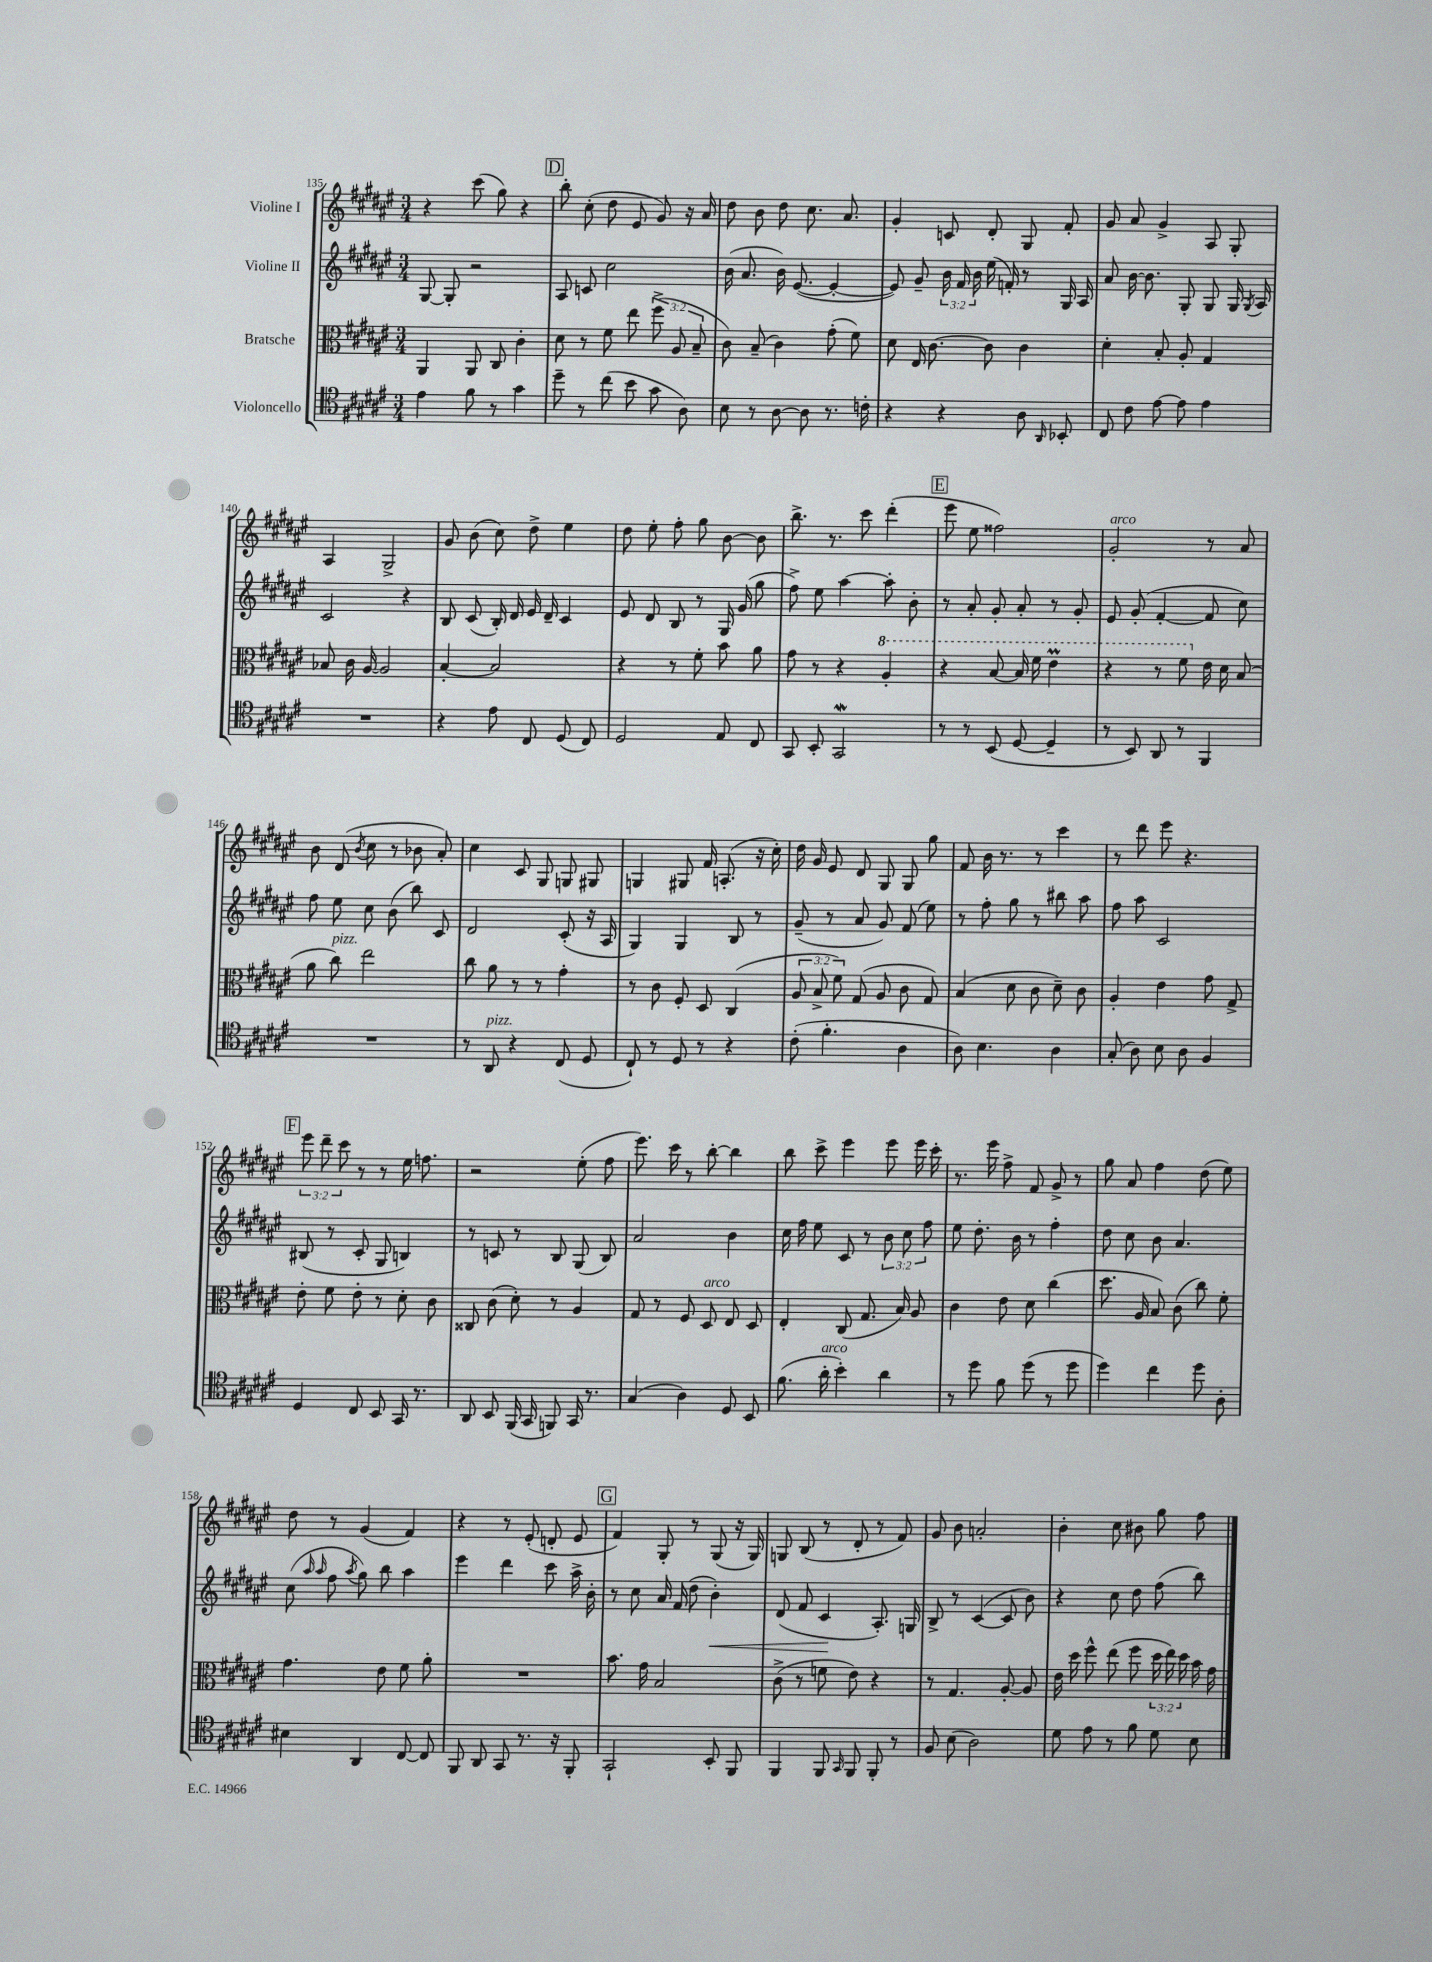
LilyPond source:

<<
\new StaffGroup <<
\new Staff = "s0" \with { instrumentName = "Violine I" } {
    \clef treble \key fis \major \numericTimeSignature \time 3/4 \override Staff.TupletNumber.text = #tuplet-number::calc-fraction-text
    \autoBeamOff r4 cis'''8( gis''8) r4 |
    \mark \markup { \box "D" } b''8-. cis''8-.( dis''8 eis'8 gis'8) r16 ais'16 |
    dis''8 b'8 dis''8 cis''8. ais'8. |
    gis'4-. c'8 dis'8-. gis8 fis'8-. |
    gis'8 ais'8 gis'4-> ais8 gis8-. |
    ais4 gis2-> |
    gis'8 b'8( cis''8) dis''8-> eis''4 |
    dis''8 eis''8-. fis''8-. gis''8 b'8~ b'8 |
    b''8.-> r8. cis'''8 dis'''4-.( |
    \mark \markup { \box "E" } eis'''8 eis''8 fisis''2) |
    gis'2-.^\markup { \italic "arco" } r8 ais'8 |
    b'8 dis'8( \acciaccatura { b'8 } cis''8 r8 bes'8 ais'8-.) |
    cis''4 cis'8 gis8 g8 gis8 |
    g4 gis8 fis'16 a8.-.( r16 cis''16-.) |
    dis''16 gis'16 eis'8 dis'8 gis8 gis8 gis''8 |
    fis'8 b'16 r8. r8 cis'''4 |
    r8 dis'''8 eis'''8 r4. |
    \mark \markup { \box "F" } \tuplet 3/2 { eis'''8 dis'''8-- cis'''8 } r8 r8 eis''16 f''8. |
    r2 eis''8-.( fis''8 |
    eis'''8.) cis'''16 r8 b''8~-. b''4 |
    b''8 cis'''8-> eis'''4 eis'''8 eis'''16 cis'''16-. |
    r8. eis'''16 fis''8-> fis'8 gis'8-> r8 |
    gis''8 ais'8 fis''4 dis''8( eis''8) |
    dis''8 r8 gis'4( fis'4) |
    r4 r8 eis'8-.( d'8-. eis'8 |
    \mark \markup { \box "G" } fis'4) gis8-. r8 gis8( r16 gis16) |
    g8 b8( r8 dis'8-. r8 fis'8) |
    gis'8 b'8 a'2-. |
    b'4-. cis''8 bis'8 gis''8 fis''8 \bar "|." |
}
\new Staff = "s1" \with { instrumentName = "Violine II" } {
    \clef treble \key fis \major \numericTimeSignature \time 3/4 \override Staff.TupletNumber.text = #tuplet-number::calc-fraction-text
    \autoBeamOff gis8~ gis8-. r2 |
    \mark \markup { \box "D" } ais8 c'8 cis''2 |
    b'16( ais'8. b'16) eis'8.~( eis'4~-. |
    eis'8) gis'8-- \tuplet 3/2 { b'16 fis'16 b'16 } eis''16( f'16-.) r8 gis16 ais16 |
    ais'8 b'16~ b'8. gis8-. gis8 gis16 \acciaccatura { gis8 } ais16 |
    cis'2 r4 |
    b8 cis'8( b16-.) dis'16 eis'16 dis'16-- cis'4 |
    eis'8 dis'8 b8 r8 gis16 gis'16( gis''8 |
    fis''8->) eis''8 ais''4~ ais''8-. b'8-. |
    \mark \markup { \box "E" } r8 ais'8-. gis'8-. ais'8-. r8 gis'8-. |
    eis'8 gis'8-.( fis'4~-. fis'8 cis''8) |
    fis''8 eis''8 cis''8 b'8( b''8) cis'8 |
    dis'2 cis'8-.( r16 ais16 |
    gis4) gis4 b8 r8 |
    gis'8--( r8 ais'8 gis'8) fis'8( eis''8) |
    r8 fis''8-. gis''8 r8 bis''8 ais''8 |
    fis''8 ais''8 cis'2 |
    \mark \markup { \box "F" } bis8( r8 cis'8-. gis8 b4) |
    r8 c'8 r8 b8 gis8( b8) |
    ais'2 b'4 |
    cis''16 fis''16 eis''8 cis'8 r8 \tuplet 3/2 { b'8 cis''8 fis''8 } |
    eis''8 dis''8.-. b'16 r8 fis''4-. |
    dis''8 cis''8 b'8 ais'4. |
    cis''8( \grace { ais''16 ais''16 } fis''8 \acciaccatura { ais''8 } gis''8) b''8 ais''4 |
    eis'''4 dis'''4 cis'''8 ais''16-> b'16-. |
    \mark \markup { \box "G" } r8 cis''8 ais'16 fis'16( dis''8 b'4-.\<) |
    dis'8( fis'8 cis'4\! ais8.-.) g16 |
    b8-> r8 cis'4~( cis'8 b'8) |
    r4 cis''8 dis''8 fis''8( b''8) \bar "|." |
}
\new Staff = "s2" \with { instrumentName = "Bratsche" } {
    \clef alto \key fis \major \numericTimeSignature \time 3/4 \override Staff.TupletNumber.text = #tuplet-number::calc-fraction-text
    \autoBeamOff ais,4 ais,8 cis8 cis'4-. |
    \mark \markup { \box "D" } dis'8 r8 fis'8 eis''8 \tuplet 3/2 { fis''8->( ais8 b8-- } |
    cis'8) b8--( cis'4) gis'8-.( fis'8) |
    dis'8 eis16 cis'8.~ cis'8 cis'4 |
    dis'4-. b8-. ais8-. gis4 |
    bes8 cis'16 ais16~ ais2 |
    b4~-. b2 |
    r4 r8 fis'8-. b'8 ais'8 |
    gis'8 r8 r4 \ottava #1 ais'4-. |
    \mark \markup { \box "E" } r4 b'8~ b'16 fis''16 eis''4\prall |
    r4 r8 fis''8 \ottava #0 eis'16 dis'16 b8( |
    ais'8 cis''8^\markup { \italic "pizz." }) eis''2 |
    cis''8 ais'8 r8 r8 gis'4-. |
    r8 cis'8 fis8-. dis8 cis4( |
    \tuplet 3/2 { ais8 b8-> fis'8) } gis8( ais8 cis'8 gis8) |
    b4( dis'8 cis'8 dis'8--) cis'8 |
    ais4-. eis'4 gis'8 gis8-> |
    \mark \markup { \box "F" } eis'8-. fis'8 eis'8-. r8 dis'8-. cis'8 |
    cisis8 cis'8( dis'8-.) r8 ais4 |
    gis8 r8 fis8 dis8^\markup { \italic "arco" } eis8 dis8 |
    eis4-. cis8( gis8. b16) ais8 |
    cis'4 eis'8 dis'8 cis''4( |
    dis''8. ais16 b8) cis'8( cis''8) fis'8-. |
    gis'4. eis'8 fis'8 ais'8-. |
    R2. |
    \mark \markup { \box "G" } b'8. gis'16 b2 |
    cis'8->( r8 f'8 eis'8) r4 |
    r8 gis4. ais8~-. ais8 |
    eis'16 dis''16 fis''8-^ eis''8( fis''8 \tuplet 3/2 { dis''16 eis''16) dis''16 } b'16 gis'16 \bar "|." |
}
\new Staff = "s3" \with { instrumentName = "Violoncello" } {
    \clef tenor \key fis \major \numericTimeSignature \time 3/4
    \autoBeamOff eis'4 fis'8 r8 gis'4 |
    \mark \markup { \box "D" } dis''8-- r8 cis''8( b'8 gis'8 ais8) |
    b8 r8 ais8~ ais8 r8. c'16-. |
    r4 r4 ais8 \grace { ais,16 } bes,8-. |
    cis8 cis'8 eis'8~ eis'8 eis'4 |
    R2. |
    r4 eis'8 cis8 dis8( cis8) |
    dis2 eis8 cis8 |
    gis,8 b,8-. gis,2\mordent |
    \mark \markup { \box "E" } r8 r8 b,8( dis8~ dis4-- |
    r8 b,8) ais,8 r8 fis,4 |
    R2. |
    r8 ais,8^\markup { \italic "pizz." } r4 cis8( dis8 |
    cis8-!) r8 dis8 r8 r4 |
    cis'8-.( fis'4.-. ais4 |
    ais8) b4. ais4 |
    gis8-.( ais8) b8 ais8 fis4 |
    \mark \markup { \box "F" } dis4 cis8 b,8 gis,16 r8. |
    ais,8 b,8 fis,16( gis,16 f,8) gis,16 r8. |
    gis4( ais4) dis8 b,8 |
    fis'8.( ais'16-.^\markup { \italic "arco" } b'4-.) ais'4 |
    r8 dis''8 fis'8 dis''8( r8 dis''8 |
    dis''4) cis''4 dis''8 ais8-. |
    bis4 ais,4 cis8~ cis8 |
    fis,8 ais,8 gis,8 r8. r16 fis,8-. |
    \mark \markup { \box "G" } gis,2-! b,8-. fis,8 |
    fis,4 fis,8 \grace { gis,16 } fis,8 fis,8-. r8 |
    fis8 b8( ais2) |
    dis'8 eis'8 r8 fis'8 dis'8 b8 \bar "|." |
}
>>
>>
\layout { \context { \Score currentBarNumber = #135 } }
